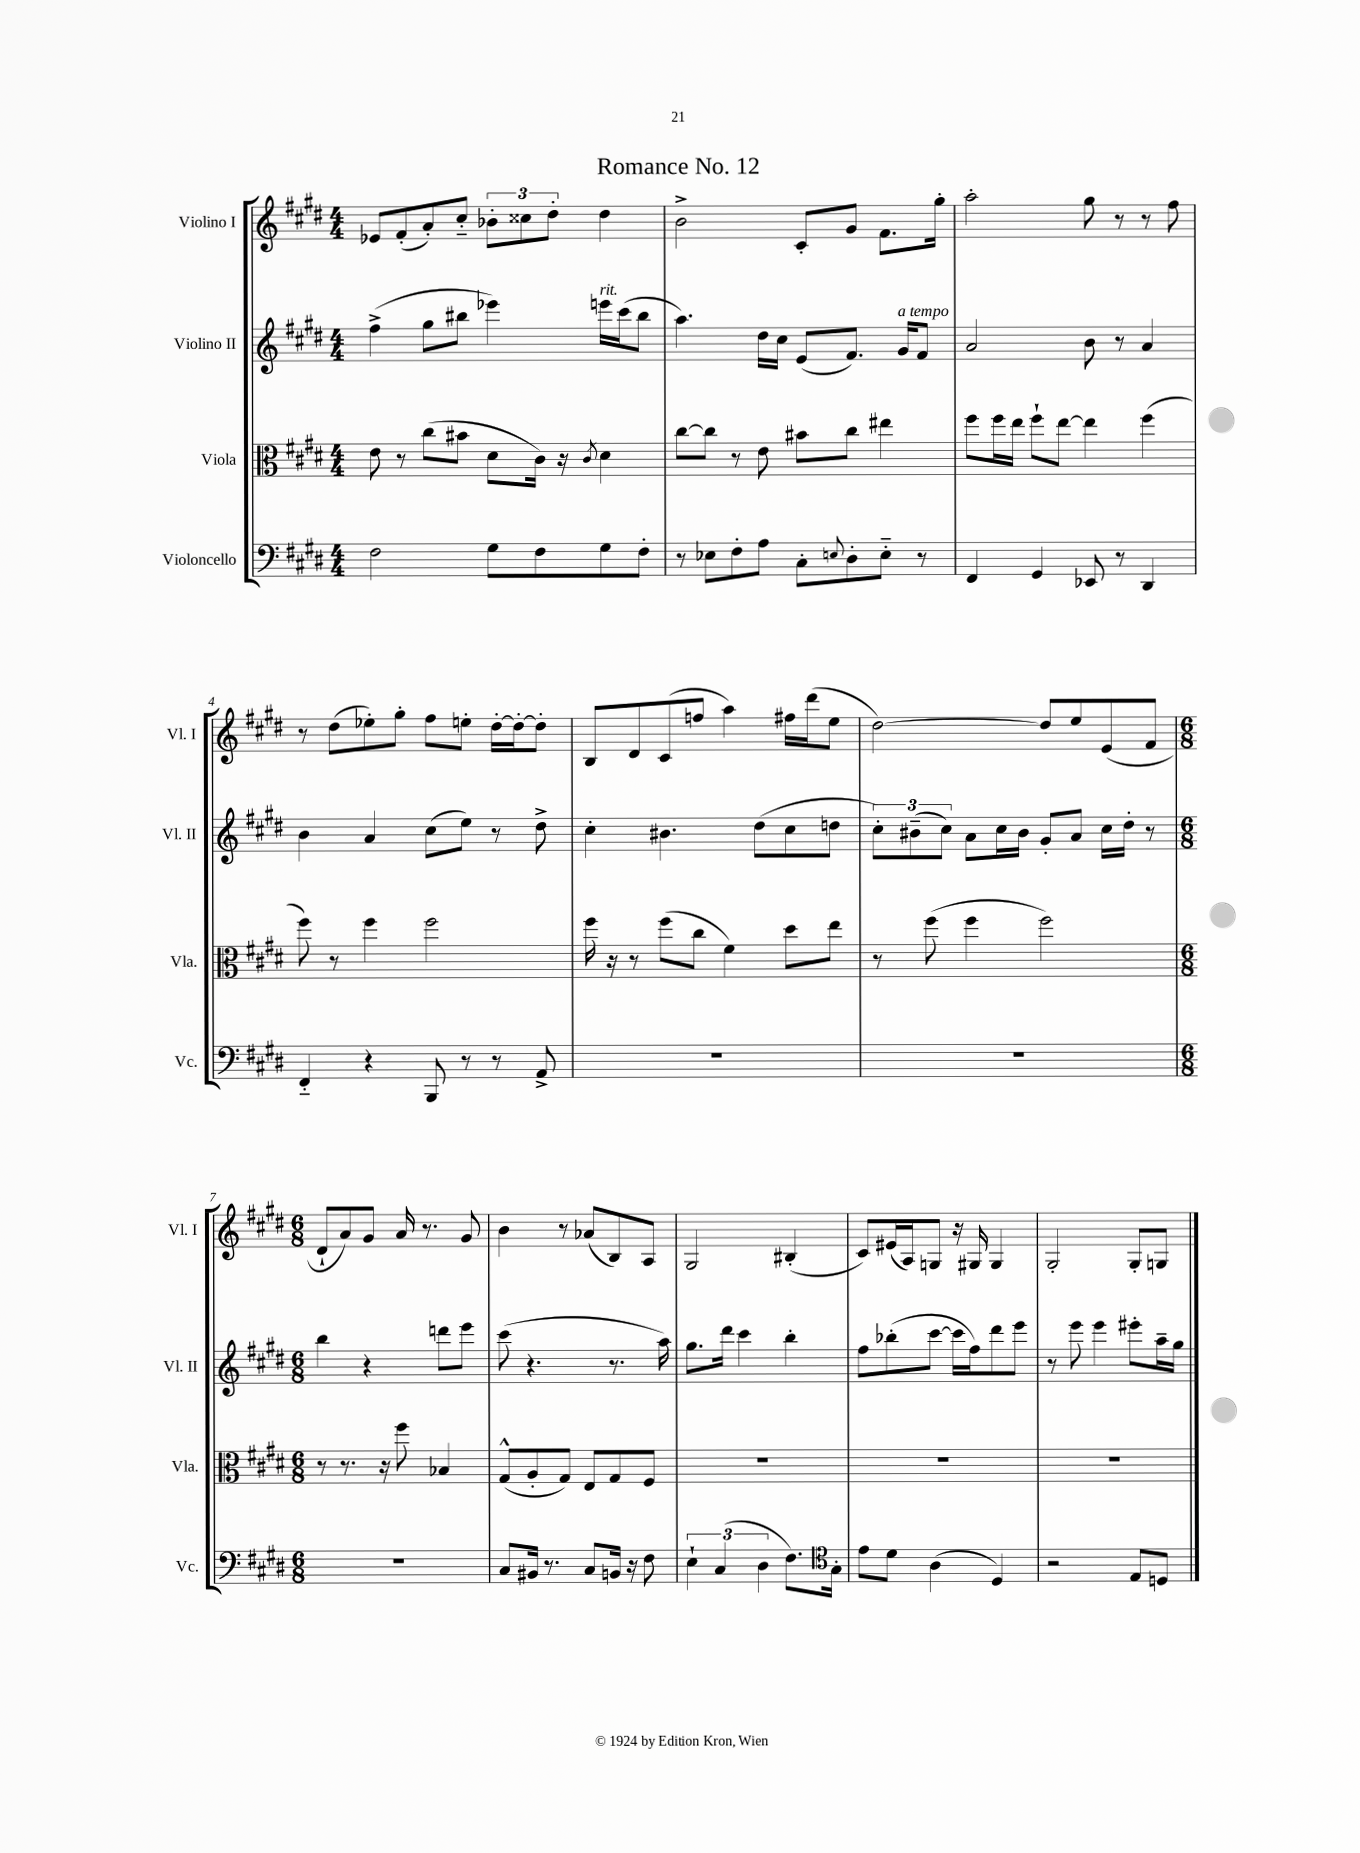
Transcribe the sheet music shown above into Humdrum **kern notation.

**kern	**kern	**kern	**kern
*part4	*part3	*part2	*part1
*staff4	*staff3	*staff2	*staff1
*I"Violoncello	*I"Viola	*I"Violino II	*I"Violino I
*I'Vc.	*I'Vla.	*I'Vl. II	*I'Vl. I
*clefF4	*clefC3	*clefG2	*clefG2
*k[f#c#g#d#]	*k[f#c#g#d#]	*k[f#c#g#d#]	*k[f#c#g#d#]
*M4/4	*M4/4	*M4/4	*M4/4
=1	=1	=1	=1
2F#\	8e\	(4ff#^\	8e-X/L
.	8r	.	(8f#'/
.	(8cc#\L	8gg#\L	8a'/)
.	8b#X\J	8bb#X\J	8cc#/J
8G#\L	8d#\L	4eee-X\)	12b-X'\L
.	.	.	12cc##X\
8F#\	16c#\Jk)	.	.
.	.	.	12dd#'\J
.	16r	.	.
.	8qc#/	.	.
!	!	!LO:TX:a:i:t=rit.	!
8G#\	4d#\	16eeen\LL	4dd#\
.	.	(16ccc#\J	.
8F#'\J	.	8bb#\J	.
=2	=2	=2	=2
8r	[8cc#\L	4.aa\)	2b^\
8E-X\L	8cc#\J]	.	.
8F#'\	8r	.	.
8A\J	8e\	16dd#\LL	.
.	.	16cc#\JJ	.
8C#'\L	8b#X\L	(8e/L	8c#'/L
8qqEn/	.	.	.
8D#'\	8cc#\J	8.f#/J)	8g#/J
8E\J	4ee#X\	.	8.f#\L
!	!	!LO:TX:a:i:t=a tempo	!
.	.	16g#/KL	.
8r	.	8f#/J	.
.	.	.	16gg#'\Jk
=3	=3	=3	=3
4FF#/	8ff#\L	2a/	2aa'\
.	16ff#\L	.	.
.	16ee\JJ	.	.
4GG#/	8ff#`\L	.	.
.	[8ee\J	.	.
8EE-X/	4ee\]	8b\	8gg#\
8r	.	8r	8r
4DD#/	(4ff#\	4a/	8r
.	.	.	8ff#\
!!LO:LB:g=z
=4	=4	=4	=4
4FF#/	8ff#\)	4b\	8r
.	8r	.	(8dd#\L
4r	4ff#\	4a/	8ee-X'\)
.	.	.	8gg#'\J
8BBB/	2ff#\	(8cc#\L	8ff#\L
8r	.	8ee\J)	8een'\J
8r	.	8r	[16dd#'\LL
.	.	.	16dd#'\J_
8AA^/	.	8dd#^\	8dd#'\J]
=5	=5	=5	=5
1r	16ff#\	4cc#'\	8B/L
.	16r	.	.
.	8r	.	8d#/
.	(8ff#\L	4.b#X\	(8c#/
.	8cc#\J	.	8ffn/J
.	4f#\)	.	4aa\)
.	.	(8dd#\L	.
.	8dd#\L	8cc#\	16ff#X\LL
.	.	.	(16ddd#\J
.	8ee\J	8ddn\J	8ee\J
=6	=6	=6	=6
1r	8r	12cc#'\L)	[2dd#\)
.	.	(12b#X~\	.
.	(8ff#\	.	.
.	.	12cc#\J)	.
.	4ff#\	8a\L	.
.	.	16cc#\L	.
.	.	16b#\JJ	.
.	2ff#\)	8g#'/L	8dd#/L]
.	.	8a/J	8ee/
.	.	16cc#\LL	(8e/
.	.	16dd#'\JJ	.
.	.	8r	8f#/J
!!LO:LB:g=z
=7	=7	=7	=7
*M6/8	*M6/8	*M6/8	*M6/8
2.r	8r	4bb\	8d#`/L
.	8.r	.	8a/)
.	.	4r	8g#/J
.	16r	.	.
.	8ff#\	.	16a/
.	.	.	8.r
.	4B-X/	8dddn\L	.
.	.	8eee\J	8g#/
=8	=8	=8	=8
8C#/L	(8G#^^/L	(8ccc#\	4b\
16BB#X/Jk	8A'/	4.r	.
8.r	.	.	.
.	8G#/J)	.	8r
8C#/L	8E/L	.	(8a-X/L
16BBn/Jk	8G#/	8.r	8B/)
16r	.	.	.
8F#\	8F#/J	.	8A/J
.	.	16aa\)	.
=9	=9	=9	=9
6E`\	2.r	8.gg#\L	2G#/
(6C#/	.	.	.
.	.	16ddd#\Jk	.
.	.	4ccc#\	.
6D#\	.	.	.
8.F#\L)	.	4bb'\	(4B#X'/
16G#'\Jk	.	.	.
=10	=10	=10	=10
*clefC4	*	*	*
8e\L	2.r	8ff#\L	8c#/L)
8d#\J	.	(8bb-X'\	(16e#X/L
.	.	.	16A/J)
(4A\	.	[8ccc#\J	8Gn/J
.	.	16ccc#\LL]	16r
.	.	16ff#\J)	16G#X/
4D#/)	.	8ddd#\	4G#/
.	.	8eee\J	.
=11	=11	=11	=11
2r	2.r	8r	2G#'/
.	.	8eee\	.
.	.	4eee\	.
8E/L	.	8eee#X'\L	8G#'/L
8Dn/J	.	16aa~\L	8Gn/J
.	.	16gg#\JJ	.
==	==	==	==
*-	*-	*-	*-
